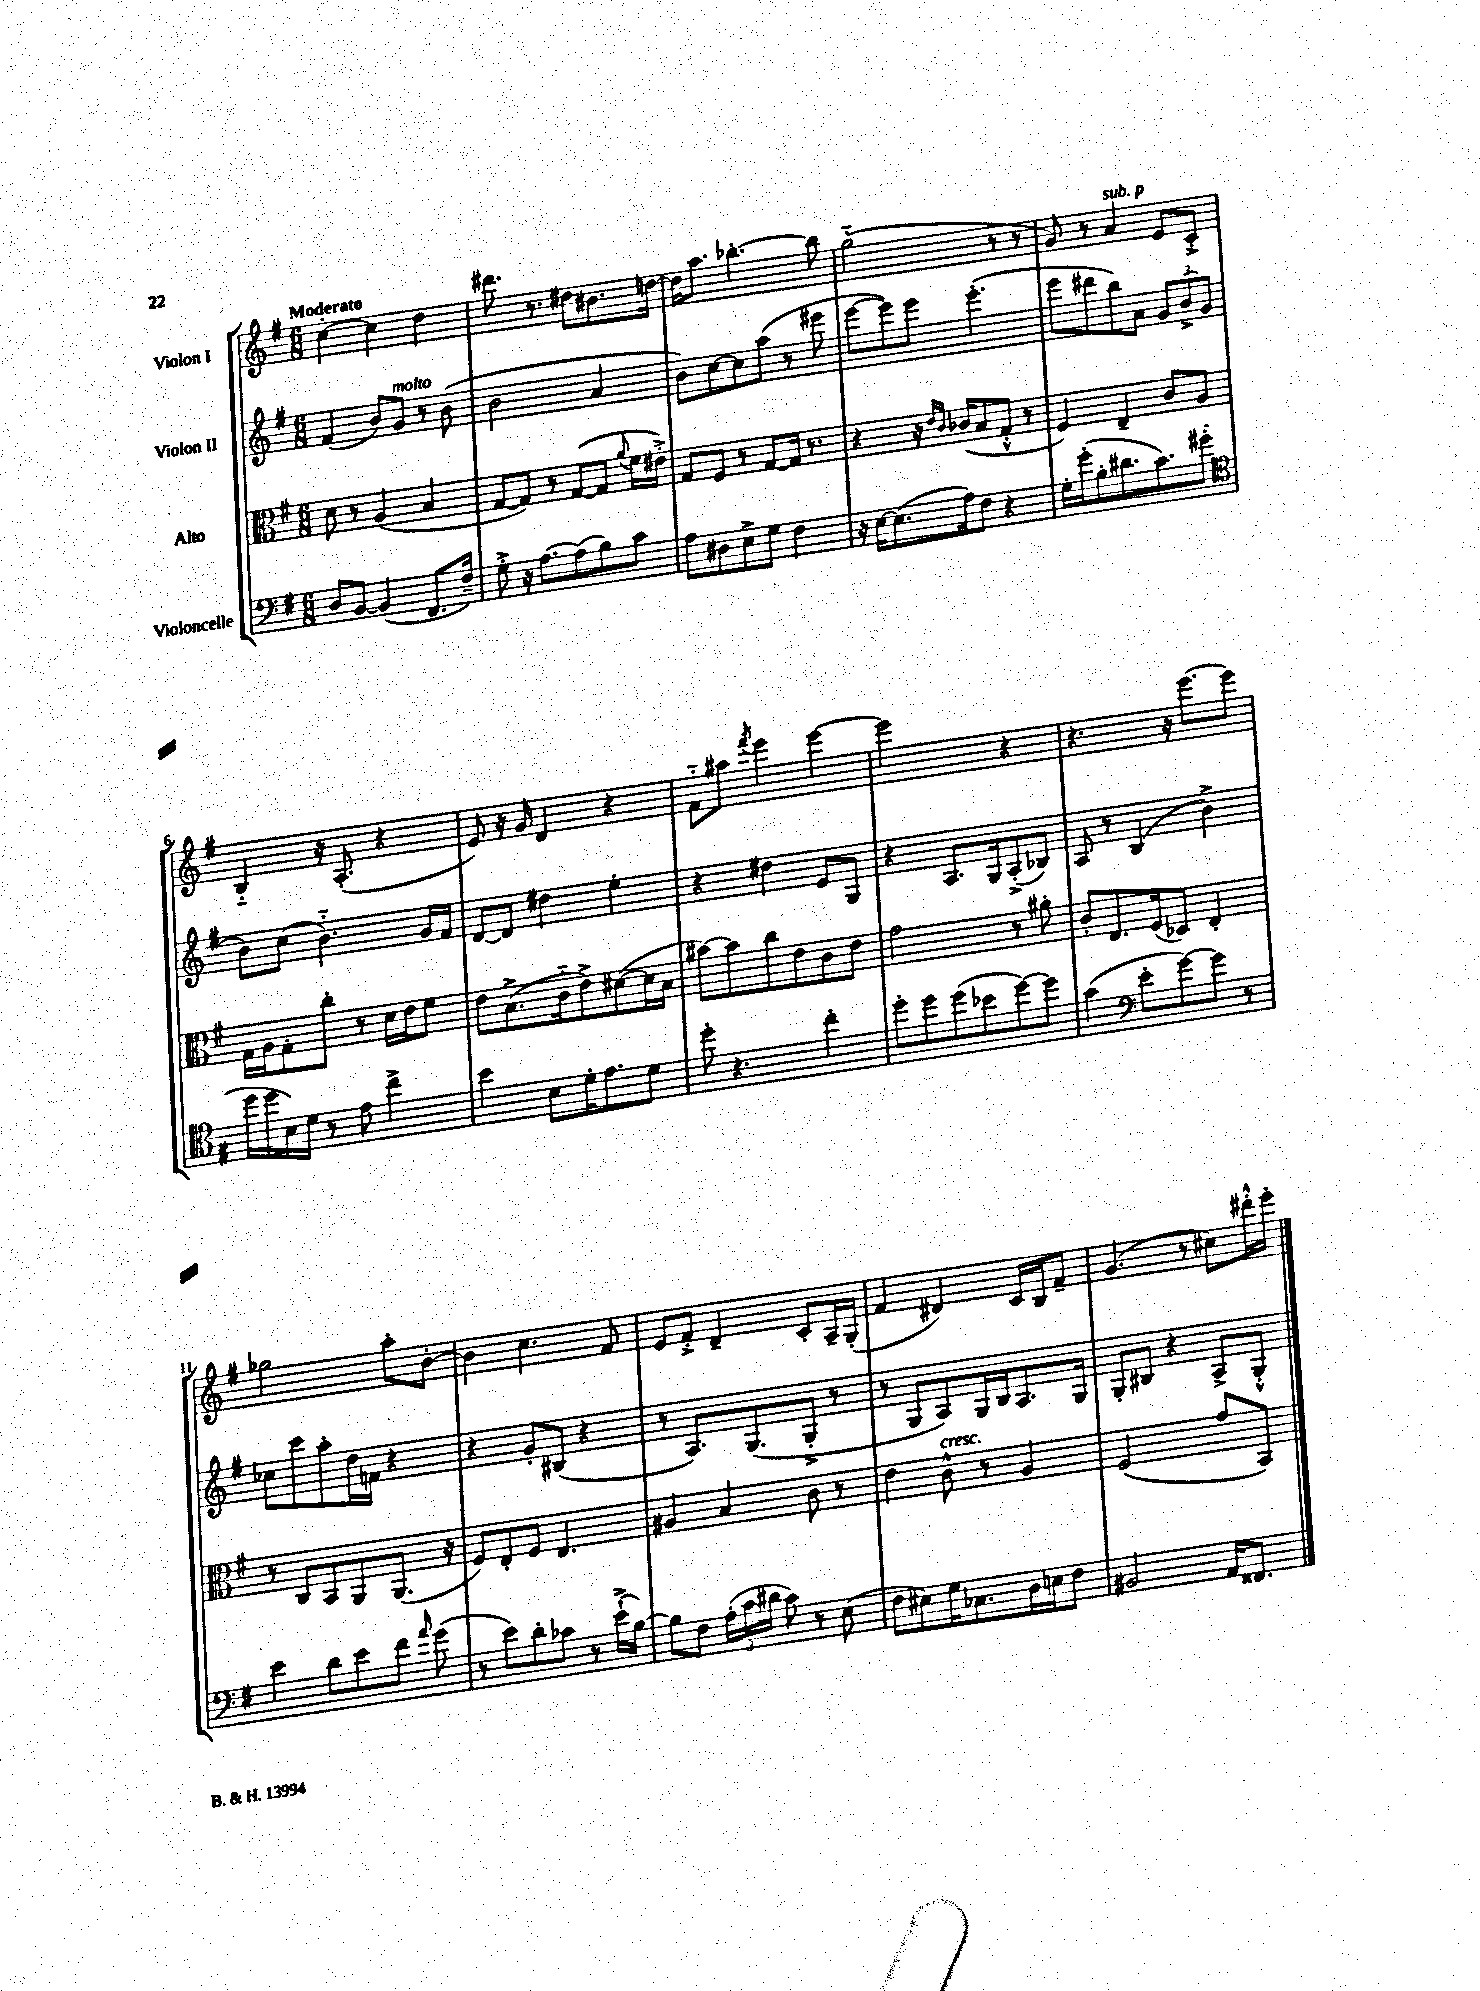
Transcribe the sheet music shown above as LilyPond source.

<<
\new StaffGroup <<
\new Staff = "s0" \with { instrumentName = "Violon I" } {
    \clef treble \key g \major \numericTimeSignature \time 6/8 \tempo "Moderato"
    \autoBeamOff c''4~-. c''4 d''4 |
    dis'''8. r8. dis''8[ bis'8. d''16]~ |
    d''16[ a''8.] bes''4.~-. bes''8 |
    g''2-_( r8 r8 |
    g'8) r8 a'4^\markup { \italic "sub. p" } e'8[ c'8]-.-> |
    b4-_ r16 a8.-.( r4 |
    e'8) r16 g'16 d'4 r4 |
    fis'8[-_ ais''8] \acciaccatura { fis'''8 } e'''4 e'''4~ |
    e'''2 r4 |
    r4. r16 e'''8.[~ e'''8] |
    ges''2 a''8[-. b'8]~-. |
    b'4 c''4. fis'8 |
    e'8[ fis'8]-.-> d'4-- c'8[-. a16-- g16]-.( |
    fis'4 dis'4) c'16[ b16 fis'8]-- |
    g'4.( r8 cis''8[) dis'''16-.-^ e'''16]-. \bar "|." |
}
\new Staff = "s1" \with { instrumentName = "Violon II" } {
    \clef treble \key g \major \numericTimeSignature \time 6/8
    \autoBeamOff fis'4( b'8[) g'8]^\markup { \italic "molto" } r8 b'8( |
    b'2 a'4 |
    b'8[) c''8~ c''8 a''8]( r8 eis'''8 |
    e'''8[~ e'''8) e'''8] e'''4.-.( |
    e'''8[ dis'''8 b''8) a'8] \tuplet 3/2 { g'8[ b'8->( g'8] } |
    b'8[) c''8]( b'4.-_) g'16[ fis'16] |
    d'8[~ d'8] dis''4 e''4-. |
    r4 dis''4 e'8[ g8] |
    r4 a8.[ g16 a8-.->( bes8]) |
    a8 r8 b4( b'4->) |
    ces''8[ c'''8 a''8-. d''16 f'16] r4 |
    r4 g'8[-. bis8]( r4 |
    r8 a8.[) g8.( g8]-.-> r8 |
    r8 g8[ a8) g16 b16 a8. g16] |
    g8[-. bis8] r4 a8[-> g8]-.-^ \bar "|." |
}
\new Staff = "s2" \with { instrumentName = "Alto" } {
    \clef alto \key g \major \numericTimeSignature \time 6/8
    \autoBeamOff d'8 r8 a4( b4 |
    g8[~ g8]) r8 g8[~( g8] \appoggiatura { a'8 } fis'16[ eis'16]-.->) |
    g8[ fis8] r8 g8[~ g16] r8. |
    r4 r16 \grace { e'16[ c'16] } ces'16[( b8 g8]-.-^ r8 |
    fis4) e4-- c'8[ a8] |
    g16[ a16 g8-. c''8]-. r8 d'16[ e'16 fis'8] |
    e'8[ b8.->( c'16-_ e'8->) dis'8~( dis'16 b16] |
    bis'8[~) bis'8 c''8 e'8 c'8 e'8] |
    g'2 r8 ais'8-. |
    c'8[-. e8. fis16( des8]) e4-. |
    r8 c8[ b,8 a,8 a,8.]( r16 |
    fis8[) e8-. fis8] e4. |
    ais4 b4 c'8 r8 |
    e'4 c'8-^^\markup { \italic "cresc." } r8 a4 |
    fis2( g'8[ b,8]) \bar "|." |
}
\new Staff = "s3" \with { instrumentName = "Violoncelle" } {
    \clef bass \key g \major \numericTimeSignature \time 6/8
    \autoBeamOff d8[ b,8]~ b,4( fis,8.[ fis16]--) |
    g8-.-> r16 a8.[~ a8( b8) c'8] |
    a8[ dis8 e8-> g8] fis4 |
    r16 e16[~ e8.( a16) fis8] r4 |
    g16[-. g'16-.( b8-. dis'8. c'8.) gis'8]-.( |
    \clef tenor d''16[ d''16 b16) d'16] r8 e'8 c''4-> |
    b'4 b8[ d'16-. e'8. d'8] |
    d''8-. r4. c''4-. |
    d''8[-. d''8 d''8( bes'8 d''8~) d''8] |
    g'4( \clef bass e'8[-. g'8~) g'8] r8 |
    e'4 d'8[ e'8 fis'8] \grace { a'16 } g'8( |
    r8 e'8[) d'8-. ces'8] r8 e'16[-!->( b16]~) |
    b8[ fis8] \tuplet 3/2 { a16[-.( c'16 dis'16] } c'8) r8 e8( |
    fis8[ eis8) g16 ces8. d16 e16 fis8] |
    bis,2 a,16[ fisis,8.] \bar "|." |
}
>>
>>
